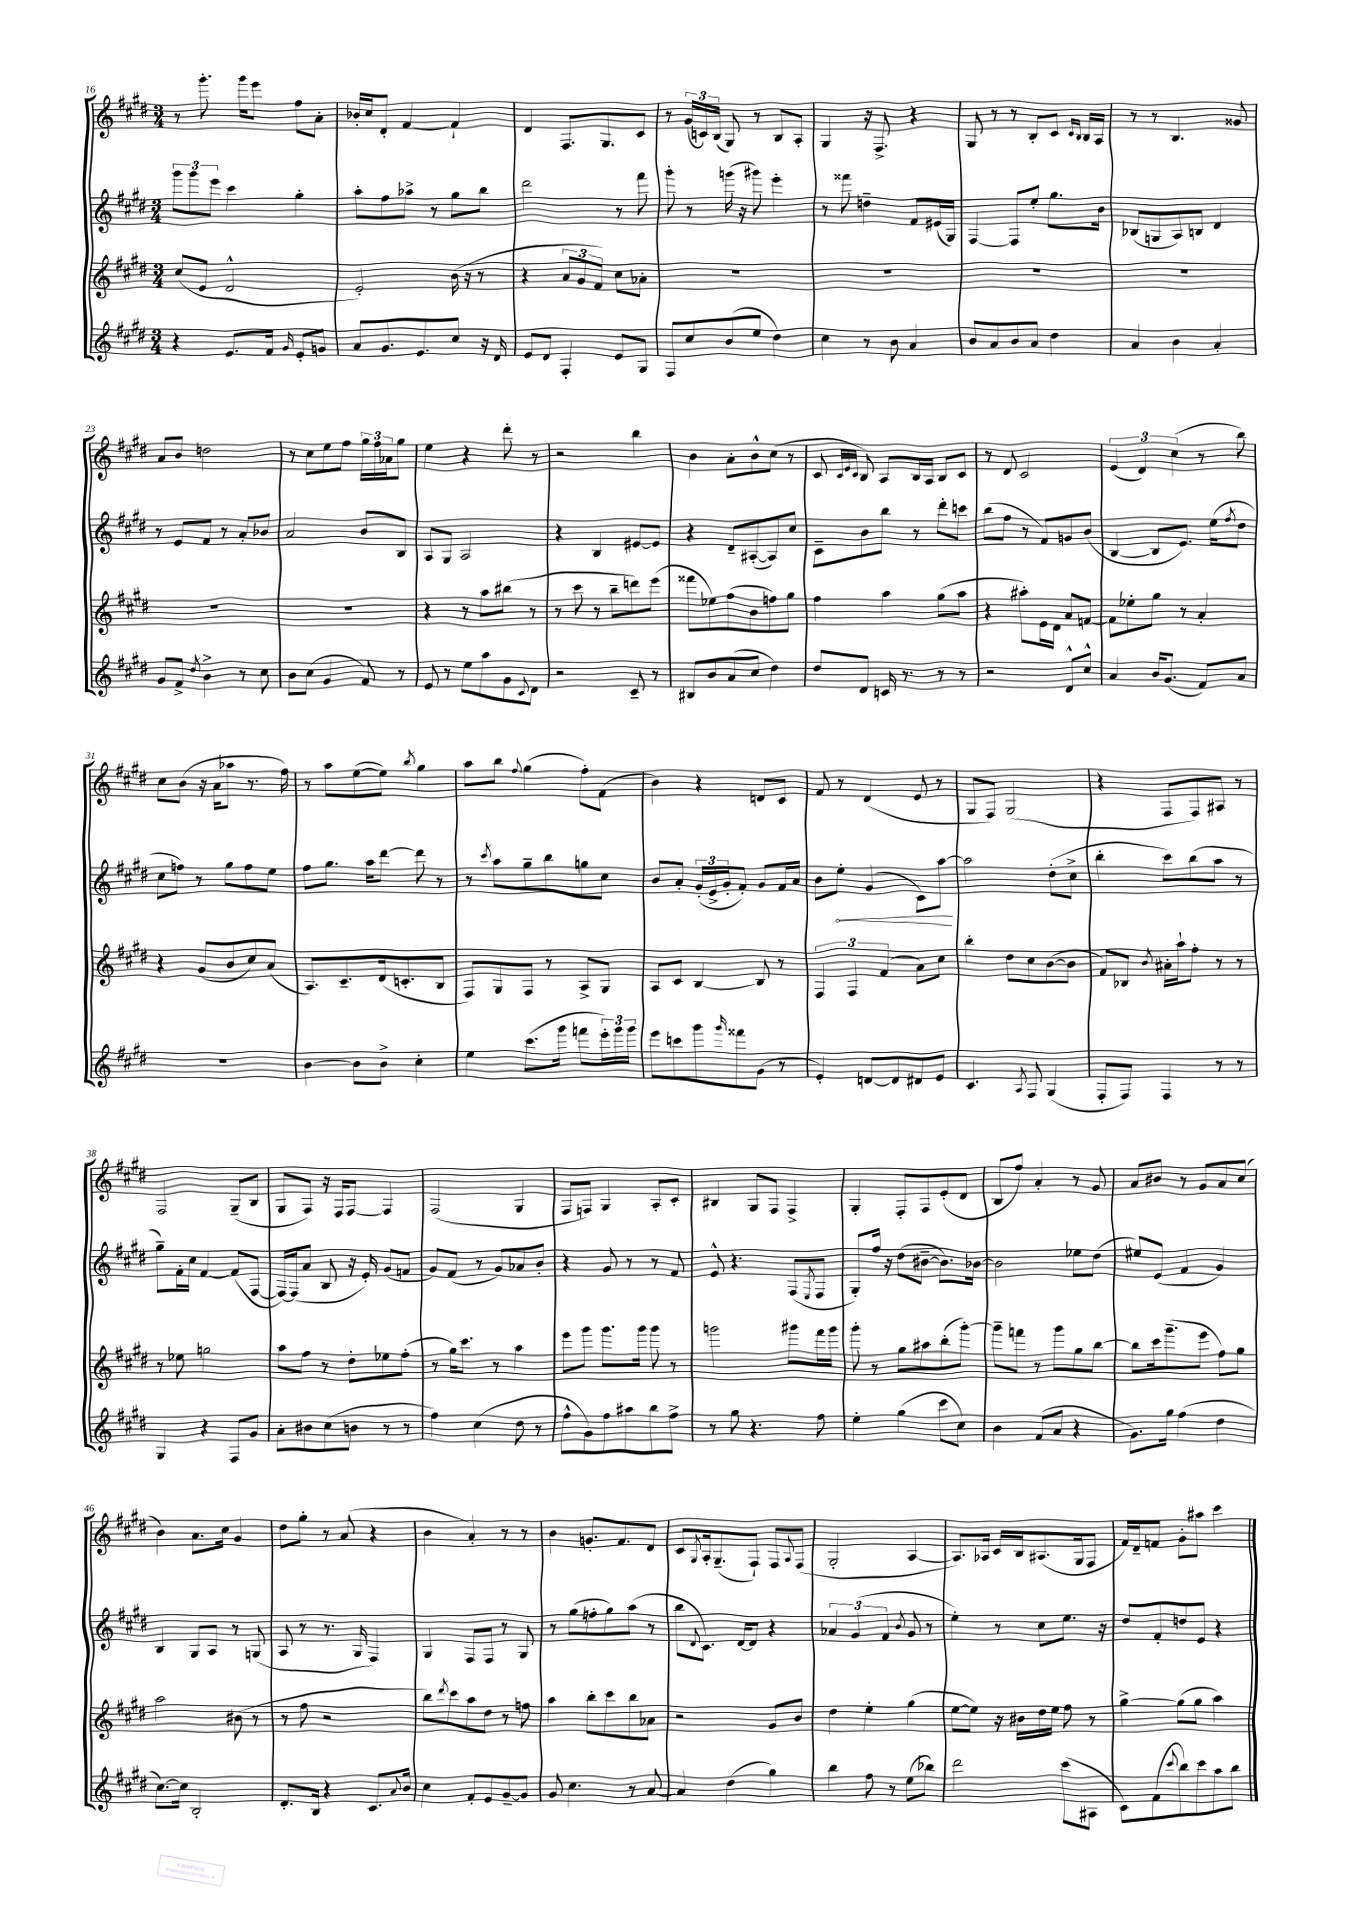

**kern	**kern	**kern	**kern
*staff4	*staff3	*staff2	*staff1
*clefG2	*clefG2	*clefG2	*clefG2
*k[f#c#g#d#]	*k[f#c#g#d#]	*k[f#c#g#d#]	*k[f#c#g#d#]
*M3/4	*M3/4	*M3/4	*M3/4
4r	(8cc#	12ggg#	8r
.	.	12ggg#	.
.	8e	.	8.ggg#'
.	.	12eee	.
8.e	2d#^^	4ccc#	.
.	.	.	16ggg#
.	.	.	8eee
16f#	.	.	.
16qqg#	.	.	.
8e'	.	4gg#'	8ff#
8g	.	.	8a'
=	=	=	=
8a	2e')	8aa'	16b-'
.	.	.	16cc#
8.g#	.	8ff#	8d#'
.	.	8aa-^	[4f#
8.e	.	.	.
.	.	8r	.
8cc#	(16b	8gg#	4f#`]
.	16r	.	.
16r	8r	8bb	.
16d#	.	.	.
=	=	=	=
8e	4r	2ddd#	4d#
8d#	.	.	.
4F#'	12a	.	8.F#
.	12g#	.	.
.	12f#)	.	.
.	.	.	8.G#
8e	8cc#	8r	.
8G#	8a-'	8fff#	8c#
=	=	=	=
8F#	2.r	8ggg#'	8r
8cc#	.	8r	(24g#
.	.	.	24c)
.	.	.	(24B
(8b	.	(16ggg	8G#)
.	.	16r	.
8ee	.	8ggg#)	8r
4dd#)	.	4eee'	8B
.	.	.	8A'
=	=	=	=
4cc#	2.r	8r	4G#
.	.	8fff##	.
8r	.	4dd~	16r
.	.	.	8.F#^
8b	.	.	.
4a	.	8f#	4r
.	.	(16e#	.
.	.	16G#)	.
=	=	=	=
8b	2.r	[4F#	8G#
8a	.	.	8r
8b	.	8F#]	8r
8a	.	8ee'	8B'
4dd#	.	8.gg#	8c#
.	.	.	16qqc#
.	.	.	16qqB
.	.	.	16B
.	.	16b	16A
=	=	=	=
4a	2.r	(8B-	8r
.	.	8G	8r
4b	.	8A)	4.B
.	.	8B	.
4a'	.	4d#	.
.	.	.	8g##
=	=	=	=
8g#	2.r	8r	8a
8f#^	.	8e	8b
8qdd#	.	.	.
4b^	.	8f#	2dd
.	.	8r	.
8r	.	8a'	.
8cc#	.	8b-	.
=	=	=	=
8b	2.r	2a	8r
(8cc#	.	.	8cc#
4g#	.	.	8ee
.	.	.	8ff#
8f#)	.	8b	24gg#
.	.	.	24ff#
.	.	.	24a-
8r	.	8B	8gg#
=	=	=	=
8e	4r	8A	4ee
8r	.	8G#	.
8ee	8r	2A	4r
8aa	8aa	.	.
8g#	(8bb#	.	8ddd#'
8qqc#	.	.	.
8d#	8r	.	8r
=	=	=	=
2r	8r	4r	2r
.	8ccc#	.	.
.	8r	4B	.
.	8bb~	.	.
8c#~	8ddd)	[8e#	4bb
8r	(8eee	8e#]	.
=	=	=	=
8B#	8fff##	4r	4b
8b	8ee-)	.	.
(8a	(8ff#	8d#~	8a'
8cc#	8b	([8A#'	8b^^
4dd#)	8ff)	8A#])	(8cc#
.	8gg#	8cc#	8r
=	=	=	=
8dd#	4ff#	8c#~	8c#
.	.	.	32qqc#
.	.	.	32qqe
.	.	.	32qqc#
8d#	.	8b	8B)
16c	4aa	8bb	8A
8.r	.	.	.
.	.	8r	16B
.	.	.	16A
8r	(8gg#	8ddd#'	8B
8r	8aa	8ccc	8c#
=	=	=	=
2r	4r	(8bb	8r
.	.	8ff#	8d#
.	8aa#')	8r	2c#
.	16e	8f#)	.
.	16d#	.	.
8d#^^	8a	8g	.
8cc#^^	[8f	(8b	.
=	=	=	=
4a	8f]	[4B	(6e
.	8ee-'	.	.
.	.	.	6d#)
16b	8gg#	8B]	.
(8.g#	.	.	.
.	.	.	(6cc#
.	8r	8.e)	.
8f#)	4a'	.	8r
.	.	(16ee	.
.	.	8qff#	.
8a	.	8dd#	8bb)
=	=	=	=
2.r	4r	8cc#	8cc#
.	.	8ff)	(8b
.	(8g#	8r	16r
.	.	.	16a
.	8b	8gg#	8aa-
.	8cc#)	8ff	8.r
.	(8a	8ee	.
.	.	.	16ff#)
=	=	=	=
[4b	8.A)	8ff#	8r
.	.	8.gg#	8aa
.	8.c#~	.	.
8b]	.	.	([8ee
.	.	16aa	.
8b^	(16d#	[8ddd#	8ee])
.	8.c'	.	.
.	.	.	8qbb
4cc#'	.	8ddd#]	4gg#
.	8B	8r	.
=	=	=	=
4ee	8F#)	8r	8aa
.	.	8qccc#	.
.	8G#	8aa	8bb
.	.	.	8qqff#
(8.ccc#	8F#	8gg#~	(4gg#
.	8r	8bb	.
16ggg#	.	.	.
8fff	8A^	8gg	8ff#')
24eee')	8G#	8cc#	(8f#
24ggg#	.	.	.
24ggg#	.	.	.
=	=	=	=
8eee	8A	8b	4b)
8ccc	8c#	8a'	.
8ggg#	[4B	(24g#'	4r
.	.	24e^	.
.	.	24g#'	.
16qqggg#	.	.	.
8fff##	.	8f#')	.
(8g#	8B]	8g#	8d
8r	8r	16f#	8c#
.	.	16a	.
=	=	=	=
4e')	6F#	8b	8f#
.	.	8ee'	8r
.	6F#	.	.
[8d	.	(4g#	(4d#
.	(6f#	.	.
8d]	.	.	.
8d#	8a)	8c#)	8e
8e	8cc#	[8aa	8r
=	=	=	=
4.c#	4bb'	2aa]	8G#
.	.	.	8F#)
.	8dd#	.	(2G#
8qA	.	.	.
8F#	8cc#	.	.
(4G#	([8b	(8dd#'	.
.	8b]	8cc#^	.
=	=	=	=
8F#'	8f#)	4bb'	4r
8F#)	8B-	.	.
.	8qb	.	.
4F#	16a#'	8ccc#)	8F#
.	16aa`	.	.
.	8ff#'	(8bb	8F#)
8r	8r	8aa	8A#
8r	8r	8r	8r
=	=	=	=
4G#	8r	8gg#~)	2F#
.	8ee-	16f#'	.
.	.	16cc#	.
4r	2gg	[4f#	.
8F#	.	(8f#]	(8G#~
8g#	.	[8F#	8B
=	=	=	=
8a'	8aa	16F#_)	8G#
.	.	(16F#]	.
8b#	8ff#	8a	8F#)
(8cc#	8r	8B	16r
.	.	.	16F#
8b	8dd#'	16r	[8F#
.	.	16e')	.
8r	8ee-	(8g#	4F#]
8r	(8ff#'	8f	.
=	=	=	=
4ff#)	8r	8g#)	(2F#
.	16gg#)	(8f#	.
.	8.ccc#	.	.
(4cc#	.	8r	.
.	8r	8g#)	.
8dd#	4aa	8a-	4G#
8r	.	8b'	.
=	=	=	=
8ff#^^	8eee	4r	8F#
8g#)	8ggg#	.	8F)
8ff#	8.ggg#	8g#	4G#
8aa#	.	8r	.
.	16ggg#	.	.
8bb	8ggg#	8r	8A'
8ff#^	8r	8f#	8c#'
=	=	=	=
8r	2ggg	8e^^	4B#
8gg#	.	4.r	.
4.r	.	.	8G#
.	.	.	8F#
.	8ggg#	(8F#	4F#^
.	.	8qE	.
8ff#	16fff#	8F#	.
.	16ggg#	.	.
=	=	=	=
4ee'	8ggg#'	8G#')	4G#'
.	8r	16ff#	.
.	.	16r	.
(4gg#	8gg#	(8dd#	8F#'
.	8aa#	[8b#~	8F#
8ccc#	(8bb'	8.b#])	(8e'
8cc#)	[8ggg#')	.	8d#
.	.	[16b-	.
=	=	=	=
4b	8ggg#~]	2b-]	8B
.	8fff	.	8ff#)
(8f#	8r	.	4a'
8a	8ggg#	.	.
4r	8gg#	8ee-	8r
.	[8bb	(8dd#	8g#
=	=	=	=
8.g#)	8bb]	8ee#)	8a
.	16ccc#	(8e	8b#
16gg#	(8.ggg#~	.	.
(4ff#	.	4f#	8r
.	8eee	.	8g#
4dd#	8ff#)	4g#)	8a
.	8gg#	.	(8cc#
=	=	=	=
[8.cc#)	2aa	4B	4b)
16cc#]	.	.	.
2B'	.	8G#	8.a
.	.	8A	.
.	.	.	16cc#
.	(8b#	8r	4g#
.	8r	(8G	.
=	=	=	=
8.d#'	8r	8A	8dd#
.	8ff#	8r	8gg#'
16B	.	.	.
4r	2r	8.r	8r
.	.	.	(8a
.	.	16G#	.
8.c#	.	4F#)	4r
8qqa	.	.	.
16b	.	.	.
=	=	=	=
4cc#	8bb)	4G#	4b
.	8qddd#	.	.
.	8ccc#	.	.
8f#'	8aa	8F#	4a')
8e	8dd#	8F#	.
[8g#~	8r	8r	8r
8g#]	8ff	8G#	8r
=	=	=	=
8g#	4aa	8r	4b
4.cc#	.	(8gg#	.
.	8bb'	8ff'	8.g'
.	8ccc#	8gg#)	.
.	.	.	8.f#
8r	8bb	(8aa	.
[8a	8a-	8r	8d#
=	=	=	=
4a]	2r	8bb	8c#
.	.	8qqd#	8qG#
.	.	8.c#)	16A'
.	.	.	(8.G#~
(4dd#	.	.	.
.	.	[16d#	.
.	.	8d#]	8F#`)
4gg#)	8g#	4r	8F#
.	.	.	8qqA
.	8b	.	(8F#
=	=	=	=
4bb	4dd#	6a-	2G#'
.	.	(6g#	.
8ff#	4ee'	.	.
.	.	6f#	.
8r	.	.	.
.	.	8qb	.
(8ee	(4gg#	8g#	[4A
8bb-)	.	8r	.
=	=	=	=
2ddd#	[8ee	4ee')	8.A])
.	8ee])	.	.
.	.	.	16A-
.	16r	8r	16c#
.	16b#	.	16B
.	16dd#	8cc#	(8.A#
.	16ee	.	.
(8ccc#	8ff#	8.ee	.
.	.	.	16G#
8A#	8r	.	8F#
.	.	16r	.
=	=	=	=
8c#)	[4gg#^	8dd#	16f#)
.	.	.	16d#~
(8f#	.	8f#'	8f
8qqccc#	.	.	.
8bb)	(8gg#]	8dd	8g#'
8ccc#	8gg#	8e	8aa#
8aa	4aa)	4r	4ccc#
8bb	.	.	.
==	==	==	==
*-	*-	*-	*-
